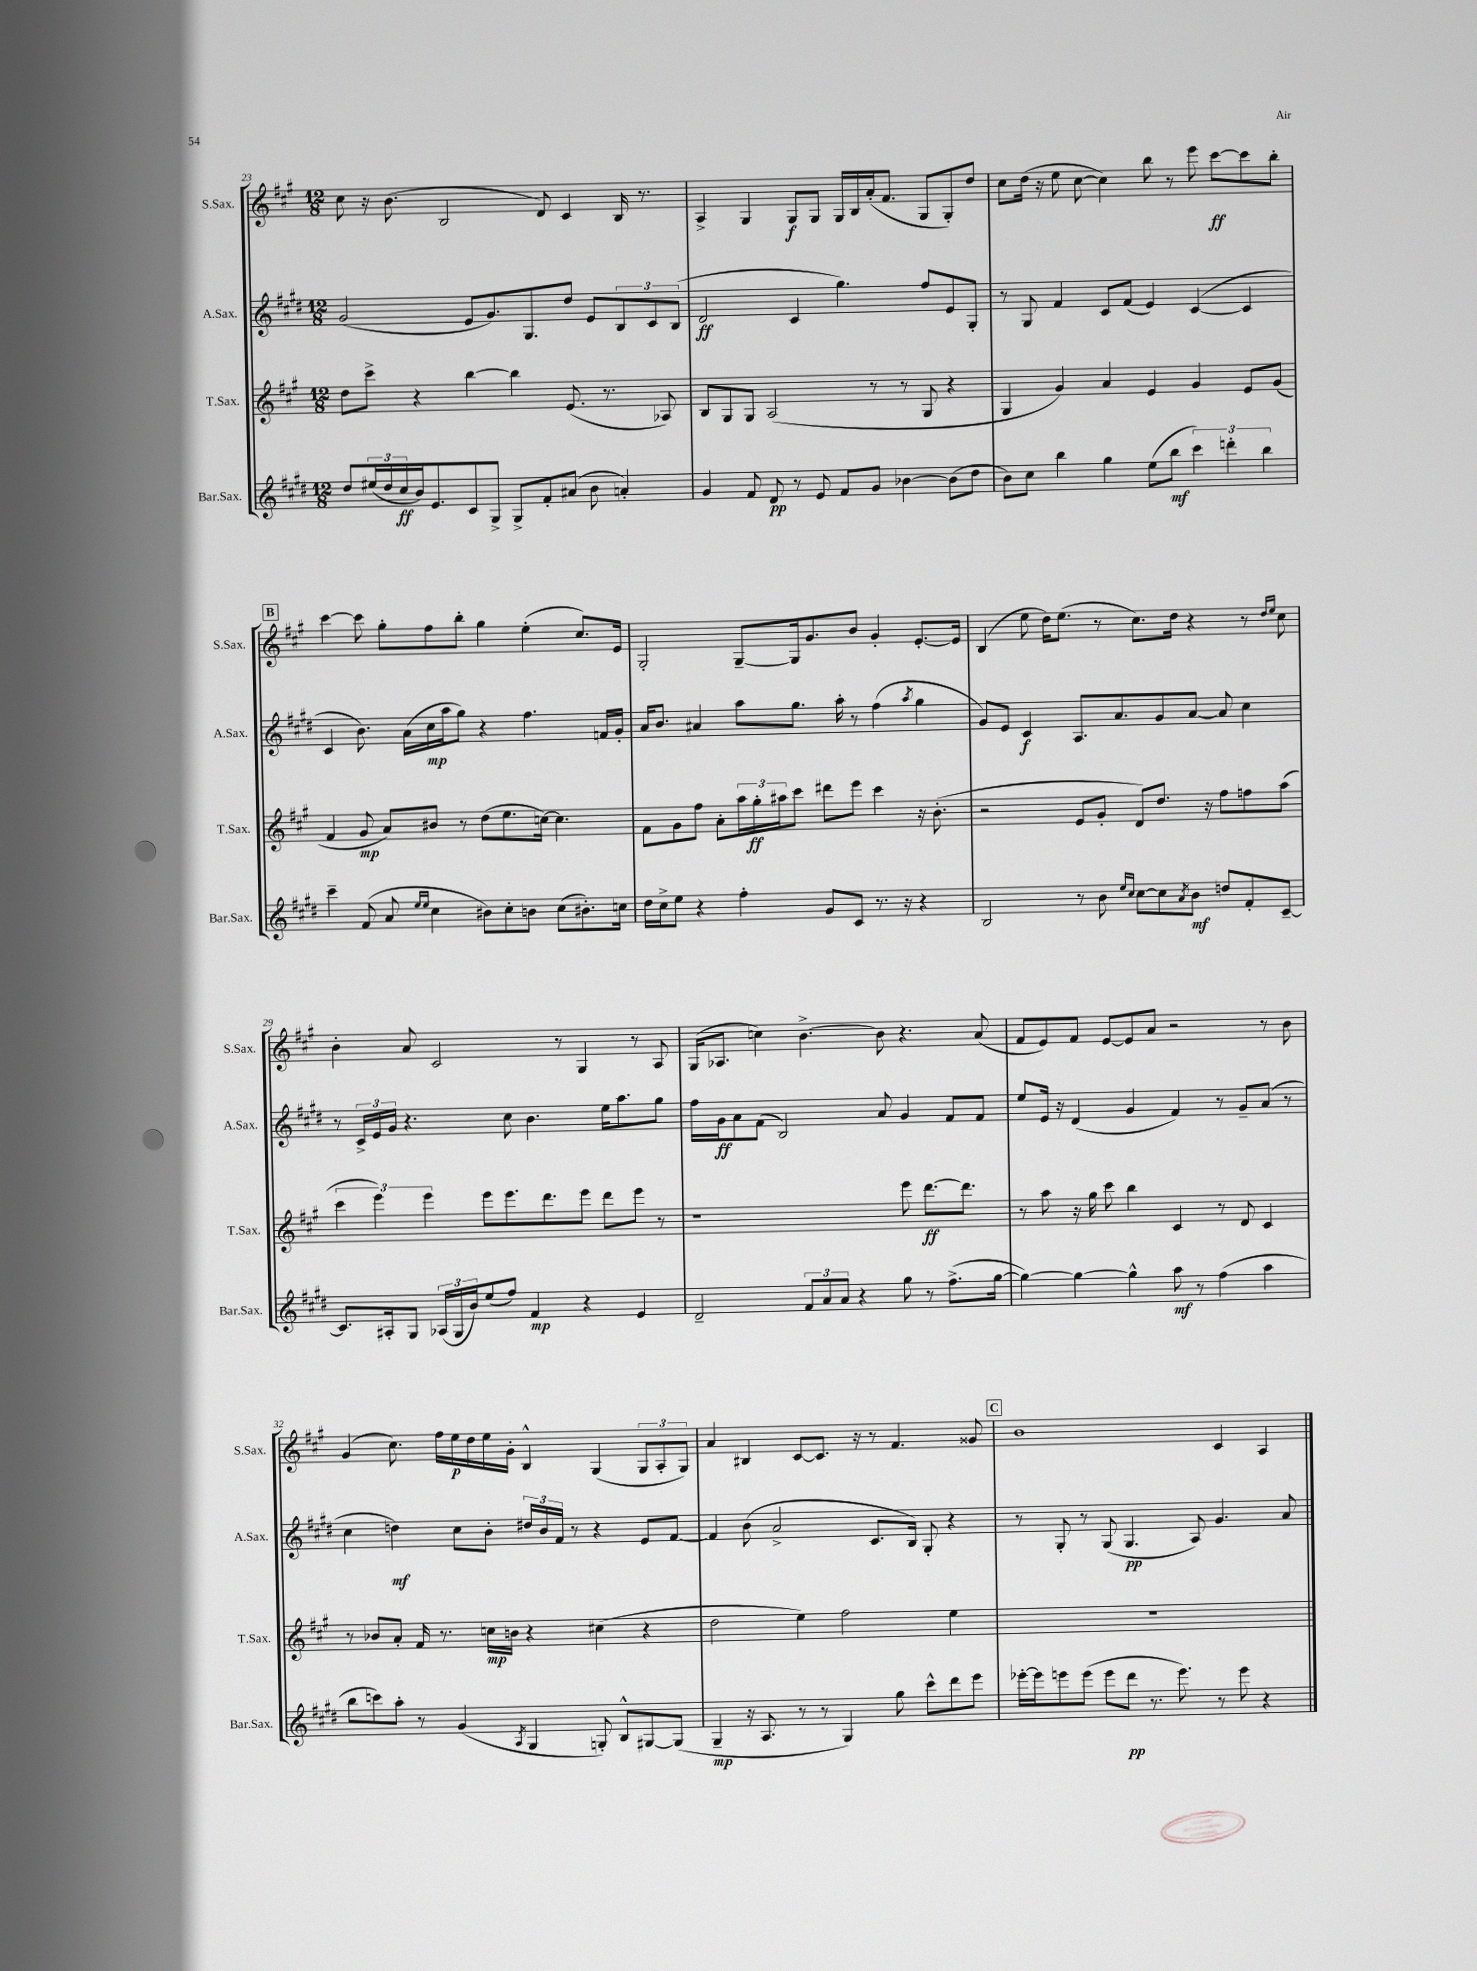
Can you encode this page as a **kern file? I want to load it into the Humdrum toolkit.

**kern	**kern	**kern	**kern
*staff4	*staff3	*staff2	*staff1
*clefG2	*clefG2	*clefG2	*clefG2
*k[f#c#g#d#]	*k[f#c#g#]	*k[f#c#g#d#]	*k[f#c#g#]
*M12/8	*M12/8	*M12/8	*M12/8
8dd#	8dd	(2g#	8cc#
(24ee#	8ccc#^	.	16r
24dd#	.	.	.
.	.	.	(8.b
24cc#	.	.	.
16b)	4r	.	.
8.e	.	.	.
.	.	.	2B
8c#	[4bb	8e	.
8G#^	.	8.g#)	.
8G#^	4bb]	.	.
.	.	8.G#	.
8f#'	.	.	8d)
(8a#	(8.e	8dd#	4c#
8b	.	8e	.
.	8.r	.	.
4a')	.	12B	16B
.	.	.	8.r
.	.	12c#	.
.	8A-)	.	.
.	.	(12B	.
=	=	=	=
4g#	8B	2d#	4A^
.	8G#	.	.
8f#	8G#	.	4G#
8d#	(2A	.	.
8r	.	4c#	8G#
8e	.	.	8G#
8f#	.	4.gg#)	16G#
.	.	.	16B
8g#	8r	.	(16a'
.	.	.	8.f#
[4b-	8r	.	.
.	8G#	8ff#	8G#
(8b-]	4r	8e	8G#')
8dd#	.	8G#'	8dd
=	=	=	=
8b)	4G#	8r	8cc#
8cc#	.	8G#	(16dd
.	.	.	16r
4bb	4g#)	4f#	8ee
.	.	.	[8cc#
4gg#	4a	8c#	4cc#])
.	.	(8f#	.
(8ee	4e	4e)	8bb
8bb	.	.	8r
6ccc#)	4g#	([4c#	8eee
.	.	.	[8ccc#
6ddd'	.	.	.
.	8e	4c#]	8ccc#]
6bb	.	.	.
.	(8g#	.	8bb'
=	=	=	=
4ccc#~	4f#	4c#	[4ccc#
(8f#	8g#	8.b)	8ccc#]
8a	8a)	.	8gg#'
.	.	(16a	.
16qqee	.	.	.
16qqee	.	.	.
4cc#	8b#	16cc#	8ff#
.	.	16aa	.
.	8r	8gg#)	8bb'
8b#)	(8dd	4r	4gg#
8cc#'	8.ee	.	.
8b	.	4.ff#	(4ee'
.	[16cc)	.	.
(8cc#	4.cc]	.	.
8.b#')	.	.	8.cc#)
.	.	16f	.
16cc	.	16g#'	16e
=	=	=	=
16dd#	8f#	16a	2G#'
16cc#^	.	8.b	.
8ee	8g#	.	.
4r	8ff#	4a#	.
.	8a'	.	.
4ff#'	24aa	8aa	[8G#~
.	24gg#'	.	.
.	24aa#	.	.
.	8ccc#	8.gg#	16G#]
.	.	.	8.g#
8g#	8ddd#	.	.
.	.	16aa'	.
8c#	8eee	8r	8b
8.r	4ccc#	(4ff#	4g#'
16r	.	.	.
.	.	8qaa	.
4r	16r	4gg#	[8.e'
.	(8.b'	.	.
.	.	.	16e]
=	=	=	=
2B	2r	8g#)	(4B
.	.	8e	.
.	.	4c#	8ee
.	.	.	16dd)
.	.	.	(8.ee
8r	8e	8.A	.
8b	8g#'	.	8r
.	.	8.a	.
16qqee	.	.	.
16qqcc#	.	.	.
[8cc#	8d)	.	8.cc#)
8cc#]	8.dd	8g#	.
.	.	.	16dd
8qa	.	.	.
8b	.	[8a	4r
.	16r	.	.
8dd	8ff#	8a]	.
8f#'	8ff	4cc#	8r
.	.	.	16qqdd
.	.	.	16qqee
[8c#~	(8aa	.	8cc#
=	=	=	=
8.c#]	6ccc#	8r	4b'
.	.	24c#^	.
.	6eee)	24e	.
16A#'	.	.	.
.	.	24g#	.
8G#	.	4.r	8a
.	6eee	.	.
(24A-	.	.	2c#
24G#	.	.	.
24b)	.	.	.
(8ee	8eee	.	.
8ff#)	8.eee	8cc#	.
4f#	.	4.b	.
.	8.ddd	.	.
.	.	.	8r
4r	8eee	.	4G#
.	8ddd	16ee	.
.	.	8.aa	.
4e	8eee	.	8r
.	8r	8gg#	8A
=	=	=	=
2d#~	1r	16ff#	(16G#
.	.	16g#	8.A-
.	.	8a	.
.	.	(8f#	4cc)
.	.	2B)	.
12f#	.	.	[4.b^
12a	.	.	.
12a	.	.	.
4r	.	.	.
.	.	8a	8b]
8gg#	8eee	4g#	4.r
8r	[8.ddd	.	.
(8.ff#^	.	8f#	.
.	8.ddd]	.	.
.	.	8f#	(8a
[16gg#	.	.	.
=	=	=	=
4gg#_)	8r	8ee	8f#
.	8aa	16e	8e)
.	.	16r	.
4gg#_	16r	(4d#	8f#
.	16gg#	.	.
.	8ccc#	.	[8e
4gg#^^]	4bb	4g#	8e]
.	.	.	8a
8aa	4c#	4f#)	2r
8r	.	.	.
(4ff#	8r	8r	.
.	8d	8g#~	.
4aa	4c#	(8a	8r
.	.	8r	8b
=	=	=	=
8bb	8r	4cc#	(4g#
8ccc)	8b-	.	.
8aa'	8a'	4dd)	8.cc#)
8r	16f#	.	.
.	8.r	.	16ff#
(4g#	.	8cc#	16ee
.	.	.	16dd
.	16cc	8b'	16ee
.	16b	.	16g#'
8qA	.	.	.
4G#	4r	24dd#	4B^^
.	.	24b	.
.	.	24f#	.
.	.	8r	.
8G')	(4cc#	4r	(4G#
8B^^	.	.	.
[8G#	4r	8e	12G#
.	.	.	12A'
(8G#]	.	[8f#	.
.	.	.	12G#)
=	=	=	=
4G#~	2dd	4f#]	4a
16r	.	(8b	4B#
8.A	.	.	.
.	.	2a^	.
8r	4ee)	.	[8c#
8r	.	.	8.c#]
4G#)	2ff#	.	.
.	.	.	16r
.	.	8.c#	8r
8gg#	.	.	4.f#
.	.	16B)	.
8ccc#^^	.	8G#'	.
8ddd#	4ee	4r	.
8eee	.	.	8g##
=	=	=	=
[16eee-'	1.r	8r	1b
16eee-]	.	.	.
8eee	.	8G#'	.
(8eee	.	8r	.
8eee	.	(8G#	.
8ddd#	.	4.G#	.
8.r	.	.	.
8.eee)	.	.	.
.	.	8A)	.
8r	.	4.g#	4c#
8eee	.	.	.
4r	.	.	4A
.	.	8a	.
==	==	==	==
*-	*-	*-	*-
